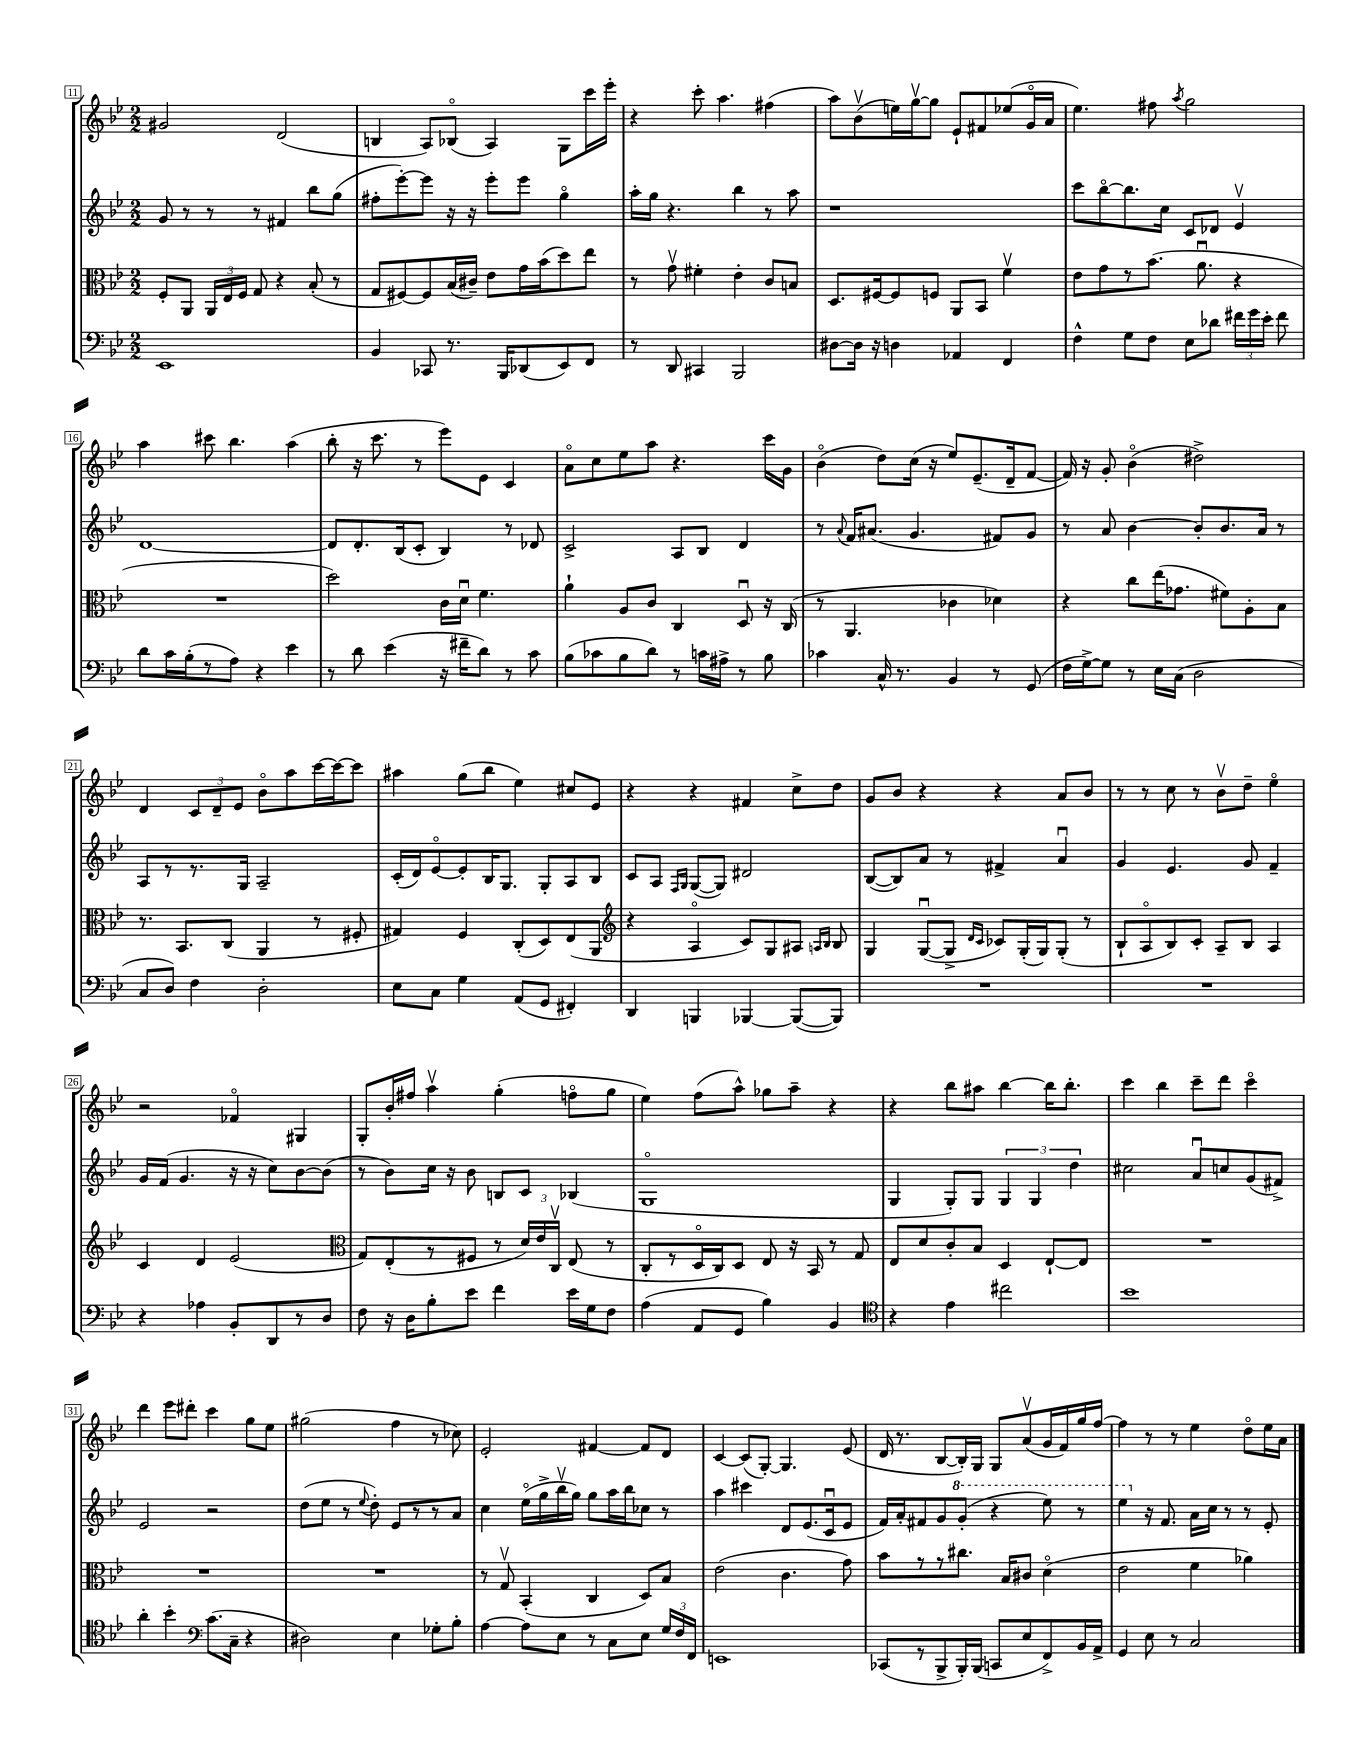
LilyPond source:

<<
\new StaffGroup <<
\new Staff = "s0" {
    \clef treble \key bes \major \numericTimeSignature \time 2/2
    \autoBeamOff gis'2 d'2( |
    b4 a8[) bes8]\flageolet( a4) g8[ c'''16 ees'''16]-. |
    r4 c'''8-. a''4. fis''4( |
    a''8[) bes'8\upbow( e''16) g''16~\upbow g''8] ees'8[-! fis'8 ees''8( g'16\flageolet a'16] |
    ees''4.) fis''8 \acciaccatura { a''8 } g''2 |
    a''4 cis'''8 bes''4. a''4( |
    bes''8-. r16 c'''8. r8 ees'''8[) ees'8] c'4 |
    a'8[\flageolet c''8 ees''8 a''8] r4. c'''16[ g'16] |
    bes'4\flageolet( d''8[) c''16]( r16 ees''8[) ees'8.--( d'16-- f'8]~ |
    f'16) r16 g'8-. bes'4\flageolet( dis''2->) |
    d'4 \tuplet 3/2 { c'8[ d'8-- ees'8] } bes'8[\flageolet a''8 c'''16~ c'''16~ c'''8] |
    ais''4 g''8[( bes''8] ees''4) cis''8[ ees'8] |
    r4 r4 fis'4 c''8[-> d''8] |
    g'8[ bes'8] r4 r4 a'8[ bes'8] |
    r8 r8 c''8 r8 bes'8[\upbow d''8]-- ees''4\flageolet |
    r2 fes'4\flageolet gis4 |
    g8[-. bes'16-. fis''16] a''4\upbow g''4-.( f''8[\flageolet g''8] |
    ees''4) f''8[( a''8]-^) ges''8[ a''8]-- r4 |
    r4 bes''8[ ais''8] bes''4~ bes''16[ bes''8.]-. |
    c'''4 bes''4 c'''8[-- d'''8] c'''4\flageolet |
    d'''4 ees'''8[ dis'''8]-. c'''4 g''8[ ees''8] |
    gis''2( f''4 r8 ces''8) |
    ees'2-. fis'4~ fis'8[ d'8] |
    c'4~ c'8[( g8]~-.) g4. ees'8( |
    d'16 r8. bes8[~ bes16-.) g16] g8[ a'8\upbow( g'16 f'16) g''16 f''16]~ |
    f''4 r8 r8 ees''4 d''8[\flageolet ees''16 a'16] \bar "|." |
}
\new Staff = "s1" {
    \clef treble \key bes \major \numericTimeSignature \time 2/2
    \autoBeamOff g'8 r8 r8 r8 fis'4 bes''8[ g''8]( |
    fis''8[-. ees'''8~-.) ees'''8] r16 r16 ees'''8[-. ees'''8] g''4\flageolet |
    a''16[-. g''16] r4. bes''4 r8 a''8 |
    r1 |
    c'''8[ bes''8~\flageolet bes''8. c''16] c'8[ des'8] ees'4\upbow |
    d'1~ |
    d'8[ d'8.-. bes16( c'8]-. bes4) r8 des'8 |
    c'2-> a8[ bes8] d'4 |
    r8 \appoggiatura { a'8 } f'16[ ais'8.]( g'4. fis'8[) g'8] |
    r8 a'8 bes'4~ bes'8[-. bes'8. a'16] r8 |
    a8[ r8 r8. g16] a2-- |
    c'16[-.( d'16) ees'8~\flageolet ees'8-. bes16 g8.] g8[-. a8 bes8] |
    c'8[ a8] \grace { f16[ g16] } g8[~( g8]) dis'2 |
    bes8[~( bes8) a'8] r8 fis'4-> a'4\downbow |
    g'4 ees'4. g'8 f'4-- |
    g'16[ f'16]( g'4. r16 r16 c''8[) bes'8~ bes'8]( |
    r8 bes'8[) c''16] r16 bes'8 b8[ c'8] bes4( |
    g1\flageolet |
    g4 g8[-.) g8] \tuplet 3/2 { g4 g4 d''4 } |
    cis''2 a'8[\downbow c''8 g'8( fis'8]->) |
    ees'2 r2 |
    d''8[( ees''8] r8 \appoggiatura { ees''8 } d''8-.) ees'8[ r8 r8 a'8] |
    c''4 ees''16[\flageolet( g''16-> bes''16\upbow g''16]) g''8[ a''16 bes''16 ces''8] r8 |
    a''4 cis'''4 d'8[ ees'8.( c'16\downbow ees'8] |
    f'16[) a'16-. fis'8 g'8 \ottava #1 g''8]-.( r4 ees'''8) r8 |
    ees'''4 \ottava #0 r16 f'8. a'16[ c''16] r8 r8 ees'8-. \bar "|." |
}
\new Staff = "s2" {
    \clef alto \key bes \major \numericTimeSignature \time 2/2
    \autoBeamOff f8[-. a,8] \tuplet 3/2 { a,16[ ees16 f16] } g8 r4 bes8-.( r8 |
    g8[ fis8~) fis8 bes16( cis'16]--) ees'8[ g'16 bes'16( d''8) ees''8] |
    r8 g'8\upbow fis'4-. ees'4-. c'8[ b8] |
    d8.[ fis16~ fis8 f8] a,8[ bes,8] f'4\upbow |
    ees'8[ g'8 r8 bes'8.]( a'8.\downbow r4 |
    R1 |
    d''2) c'16[ d'16]\downbow f'4. |
    a'4-! a8[ c'8] c4 d8\downbow r16 c16( |
    r8 a,4. ces'4 des'4) |
    r4 c''8[ ees''16( ges'8.] fis'8[) a8-. bes8] |
    r8. bes,8.[ c8]( a,4 r8 fis8-. |
    gis4) f4 c8[-.( d8) ees8( a,8] |
    \clef treble r4 a4\flageolet c'8[) g8 ais8] \grace { a16[ bes16] } bes8 |
    g4 g8[~\downbow( g8]-> \grace { d'16[ c'16] } ces'8[) g16-.( g16) g8]-.( r8 |
    bes8[-! a8\flageolet bes8) c'8]-. a8[-- bes8] a4 |
    c'4 d'4 ees'2( |
    \clef alto g8[) ees8-.( r8 fis8] r8 \tuplet 3/2 { d'16[) ees'16 c16]\upbow } ees8( r8 |
    c8[-. r8 d16\flageolet c16) d8] ees8 r16 bes,16 r8 g8 |
    ees8[ d'8 c'8-. bes8] d4 ees8[~-! ees8] |
    R1 |
    R1 |
    R1 |
    r8 g8\upbow bes,4-.( c4 d8[) bes8] |
    ees'2( c'4. g'8) |
    bes'8[ r8 r8 cis''8.] bes16[ cis'8] d'4\flageolet( |
    ees'2 f'4 aes'4) \bar "|." |
}
\new Staff = "s3" {
    \clef bass \key bes \major \numericTimeSignature \time 2/2
    \autoBeamOff ees,1 |
    bes,4 ces,8 r8. bes,,16[ des,8( ees,8) f,8] |
    r8 d,8 cis,4 bes,,2 |
    dis8[~ dis16] r16 d4 aes,4 f,4 |
    f4-^ g8[ f8] ees8[ des'8] \tuplet 3/2 { fis'16[ g'16 ees'16]-. } fis'8 |
    d'8[ c'16 bes16-.( r8 a8]) r4 ees'4 |
    r8 d'8 ees'4( r16 fis'16[-- d'8]) r8 c'8 |
    bes8[( ces'8 bes8 d'8]) r8 c'16[ ais16]-> r8 bes8 |
    ces'4 c16-^ r8. bes,4 r8 g,8( |
    f16[ g16~->) g8] r8 ees16[ c16]( d2 |
    c8[ d8]) f4 d2-. |
    ees8[ c8] g4 a,8[( g,8] fis,4-.) |
    d,4 b,,4 bes,,4~ bes,,8[~( bes,,8]) |
    R1 |
    R1 |
    r4 aes4 bes,8[-. d,8 r8 d8] |
    f8 r16 d16[ bes8-. ees'8] f'4 ees'16[ g16 f8] |
    a4( a,8[ g,8] bes4) bes,4 |
    \clef tenor r4 ees'4 cis''2 |
    bes'1 |
    a'4-. bes'4-. \clef bass c'8.[( c16]-- r4 |
    dis2) ees4 ges8[-. bes8]-. |
    a4~ a8[ ees8] r8 c8[ ees8] \tuplet 3/2 { g16[ f16 f,16] } |
    e,1 |
    ces,8[( r8 bes,,8-> bes,,16-.) bes,,16]( c,8[ ees8 f,8->) bes,16 a,16]-> |
    g,4 ees8 r8 c2 \bar "|." |
}
>>
>>
\layout { \context { \Score currentBarNumber = #11 \override BarNumber.stencil = #(make-stencil-boxer 0.1 0.3 ly:text-interface::print) } }
